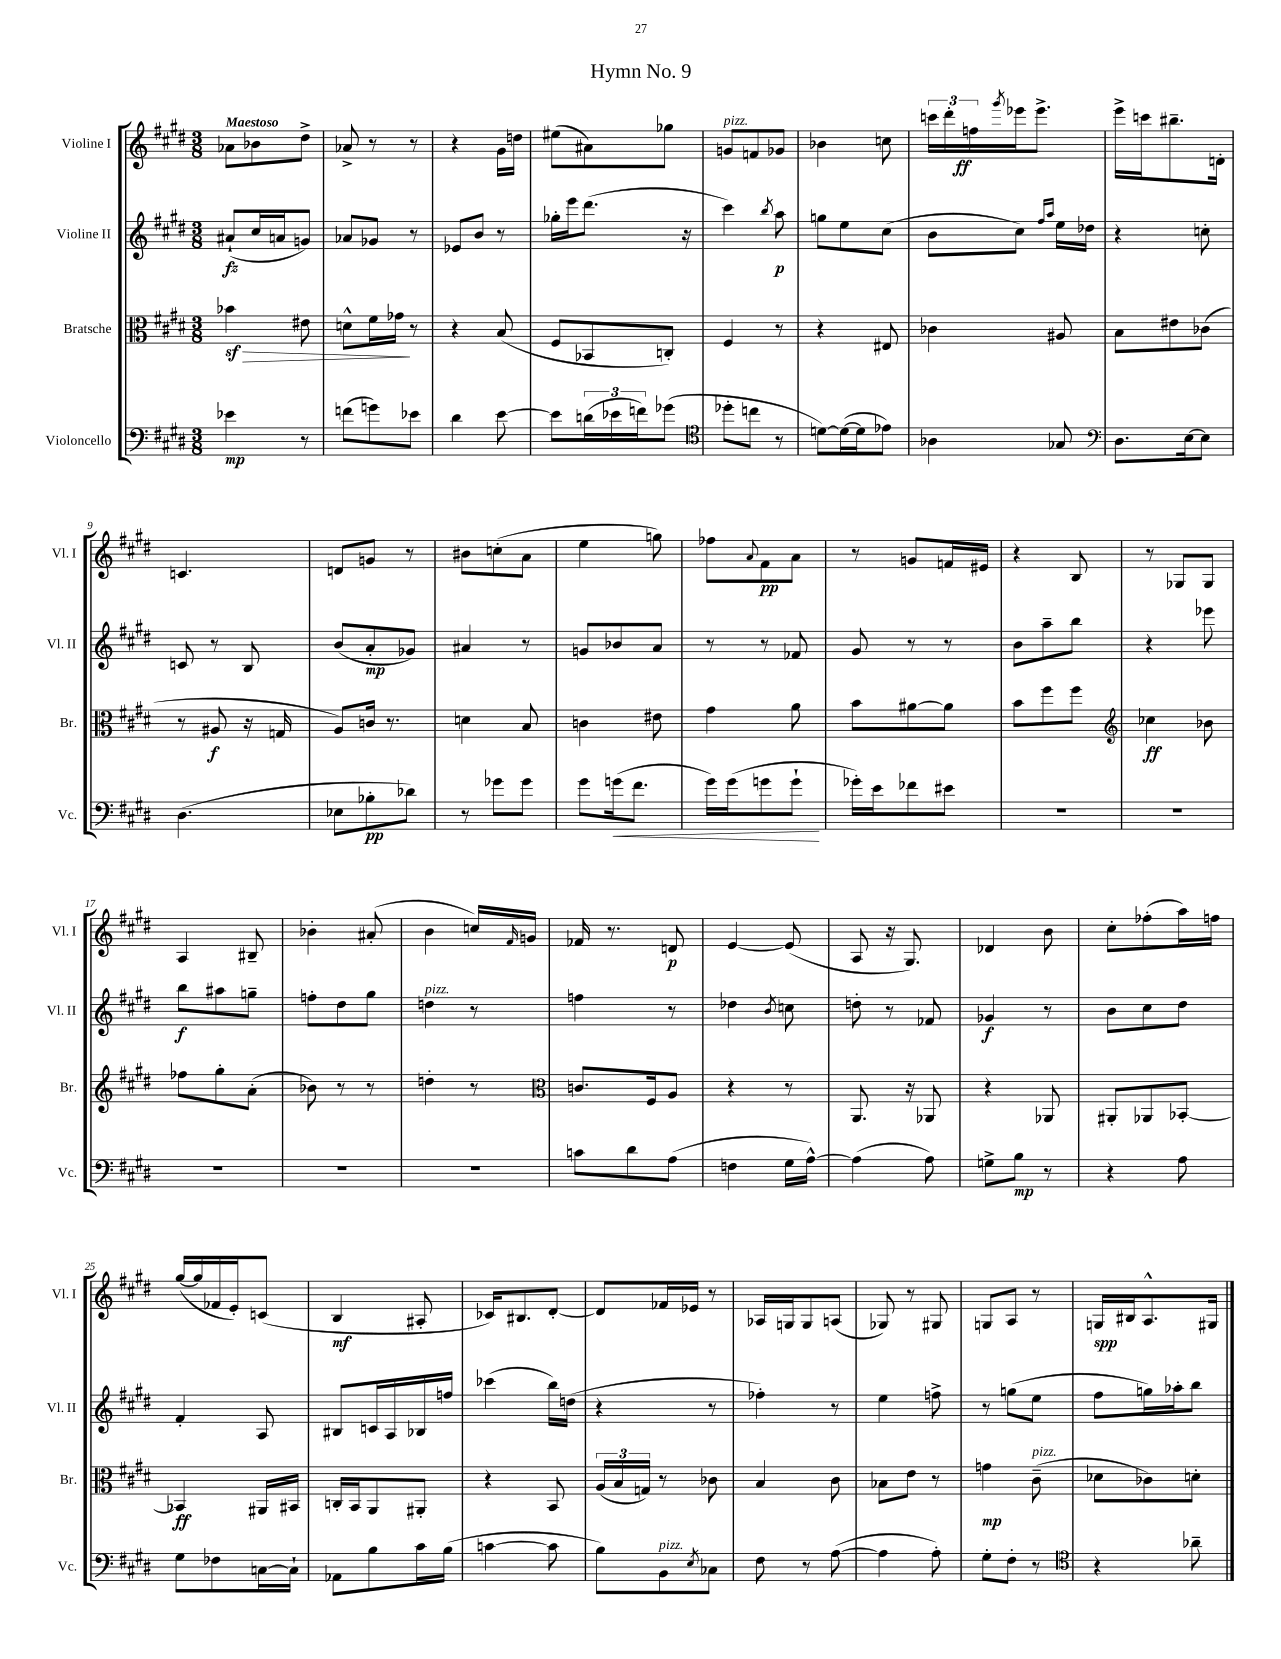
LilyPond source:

\header { title = "Hymn No. 9" }
<<
\new StaffGroup <<
\new Staff = "s0" \with { instrumentName = "Violine I" shortInstrumentName = "Vl. I" } {
    \clef treble \key e \major \numericTimeSignature \time 3/8 \tempo "Maestoso"
    aes'8 bes'8 dis''8-> |
    aes'8-> r8 r8 |
    r4 gis'16 d''16 |
    eis''8( ais'8) ges''8 |
    g'8^\markup { \italic "pizz." } f'8 ges'8 |
    bes'4 c''8 |
    \tuplet 3/2 { c'''16 dis'''16-. f''16\ff } \acciaccatura { gis'''8 } ees'''16 ees'''8.-> |
    e'''16-> c'''16 bis''8.-- d'16-. |
    c'4. |
    d'8 g'8 r8 |
    bis'8 c''8-.( a'8 |
    e''4 g''8) |
    fes''8 \appoggiatura { a'8 } fis'8\pp a'8 |
    r8 g'8 f'16 eis'16 |
    r4 b8 |
    r8 ges8 ges8 |
    a4 bis8-- |
    bes'4-. ais'8-.( |
    b'4 c''16) \grace { fis'16 } g'16 |
    fes'16 r8. d'8\p |
    e'4~ e'8( |
    a8 r16 gis8.) |
    des'4 b'8 |
    cis''8-. fes''8-.( a''16) f''16 |
    gis''16~( gis''16 fes'16 e'16-.) c'8( |
    b4\mf ais8-. |
    ces'16) bis8. dis'8~-. |
    dis'8 fes'16 ees'16 r8 |
    aes16 g16 g8 a8( |
    ges8) r8 gis8 |
    g8 a8 r8 |
    g16\spp bis16 a8.-^ gis16 \bar "|." |
}
\new Staff = "s1" \with { instrumentName = "Violine II" shortInstrumentName = "Vl. II" } {
    \clef treble \key e \major \numericTimeSignature \time 3/8
    ais'8-!\fz( cis''16 a'16 g'8) |
    aes'8 ges'8 r8 |
    ees'8 b'8 r8 |
    ges''16-. e'''16 dis'''8.( r16 |
    cis'''4) \acciaccatura { b''8 } a''8\p |
    g''8 e''8 cis''8( |
    b'8 cis''8) \grace { fis''16 a''16 } e''16 des''16 |
    r4 c''8-. |
    c'8 r8 b8 |
    b'8( a'8-.\mp ges'8) |
    ais'4 r8 |
    g'8 bes'8 a'8 |
    r8 r8 fes'8 |
    gis'8 r8 r8 |
    b'8 a''8-- b''8 |
    r4 ees'''8 |
    b''8\f ais''8 g''8-- |
    f''8-. dis''8 gis''8 |
    d''4^\markup { \italic "pizz." } r8 |
    f''4 r8 |
    des''4 \acciaccatura { b'8 } c''8 |
    d''8-. r8 fes'8 |
    ges'4\f r8 |
    b'8 cis''8 dis''8 |
    fis'4-. a8 |
    bis8 c'16 a16 bes16 f''16 |
    ces'''4( b''16) d''16( |
    r4 r8 |
    fes''4-.) r8 |
    e''4 f''8-> |
    r8 g''8( e''8 |
    fis''8 g''16) aes''16-. b''8 \bar "|." |
}
\new Staff = "s2" \with { instrumentName = "Bratsche" shortInstrumentName = "Br." } {
    \clef alto \key e \major \numericTimeSignature \time 3/8
    bes'4\sf\> eis'8 |
    d'8-^ fis'16 ges'16\! r8 |
    r4 b8( |
    fis8 bes,8 c8-.) |
    fis4 r8 |
    r4 eis8 |
    ces'4 ais8 |
    b8 eis'8 ces'8( |
    r8 ais8\f r16 g16 |
    a8) c'16 r8. |
    d'4 b8 |
    c'4 eis'8 |
    gis'4 a'8 |
    b'8 ais'8~ ais'8 |
    b'8 fis''8 fis''8 |
    \clef treble ces''4\ff bes'8 |
    fes''8 gis''8-. a'8-.( |
    bes'8) r8 r8 |
    d''4-. r8 |
    \clef alto c'8. fis16 a8 |
    r4 r8 |
    a,8. r16 aes,8 |
    r4 aes,8 |
    ais,8-. aes,8 bes,8~-. |
    bes,4\ff ais,16 bis,16 |
    c16-. b,16 a,8 ais,8-. |
    r4 b,8 |
    \tuplet 3/2 { a16( b16 g16) } r8 ces'8 |
    b4 cis'8 |
    bes8 e'8 r8 |
    g'4\mp cis'8--^\markup { \italic "pizz." }( |
    des'8 ces'8) d'8-. \bar "|." |
}
\new Staff = "s3" \with { instrumentName = "Violoncello" shortInstrumentName = "Vc." } {
    \clef bass \key e \major \numericTimeSignature \time 3/8
    ees'4\mp r8 |
    f'8( g'8) ees'8 |
    dis'4 e'8~ |
    e'8 \tuplet 3/2 { d'16( ees'16 f'16) } ges'8( |
    \clef tenor des''8-. c''8 r8 |
    d'8~) d'16~( d'16 ees'8) |
    aes4 ges8 |
    \clef bass dis8. e16~ e8 |
    dis4.( |
    ees8 bes8-.\pp des'8) |
    r8 ges'8 ges'8 |
    gis'8 g'16\<( fis'8. |
    gis'16) gis'16( g'8 g'8-!\! |
    ges'16-.) e'16 fes'8 eis'8 |
    R4. |
    R4. |
    R4. |
    R4. |
    R4. |
    c'8 dis'8 a8( |
    f4 gis16 a16~-^) |
    a4( a8) |
    g8-> b8\mp r8 |
    r4 a8 |
    gis8 fes8 c16~ c16-! |
    aes,8 b8 cis'16 b16( |
    c'4~ c'8 |
    b8) b,8^\markup { \italic "pizz." } \acciaccatura { e8 } ces8 |
    fis8 r8 a8~( |
    a4 a8-.) |
    gis8-. fis8-. r8 |
    \clef tenor r4 aes'8-- \bar "|." |
}
>>
>>
